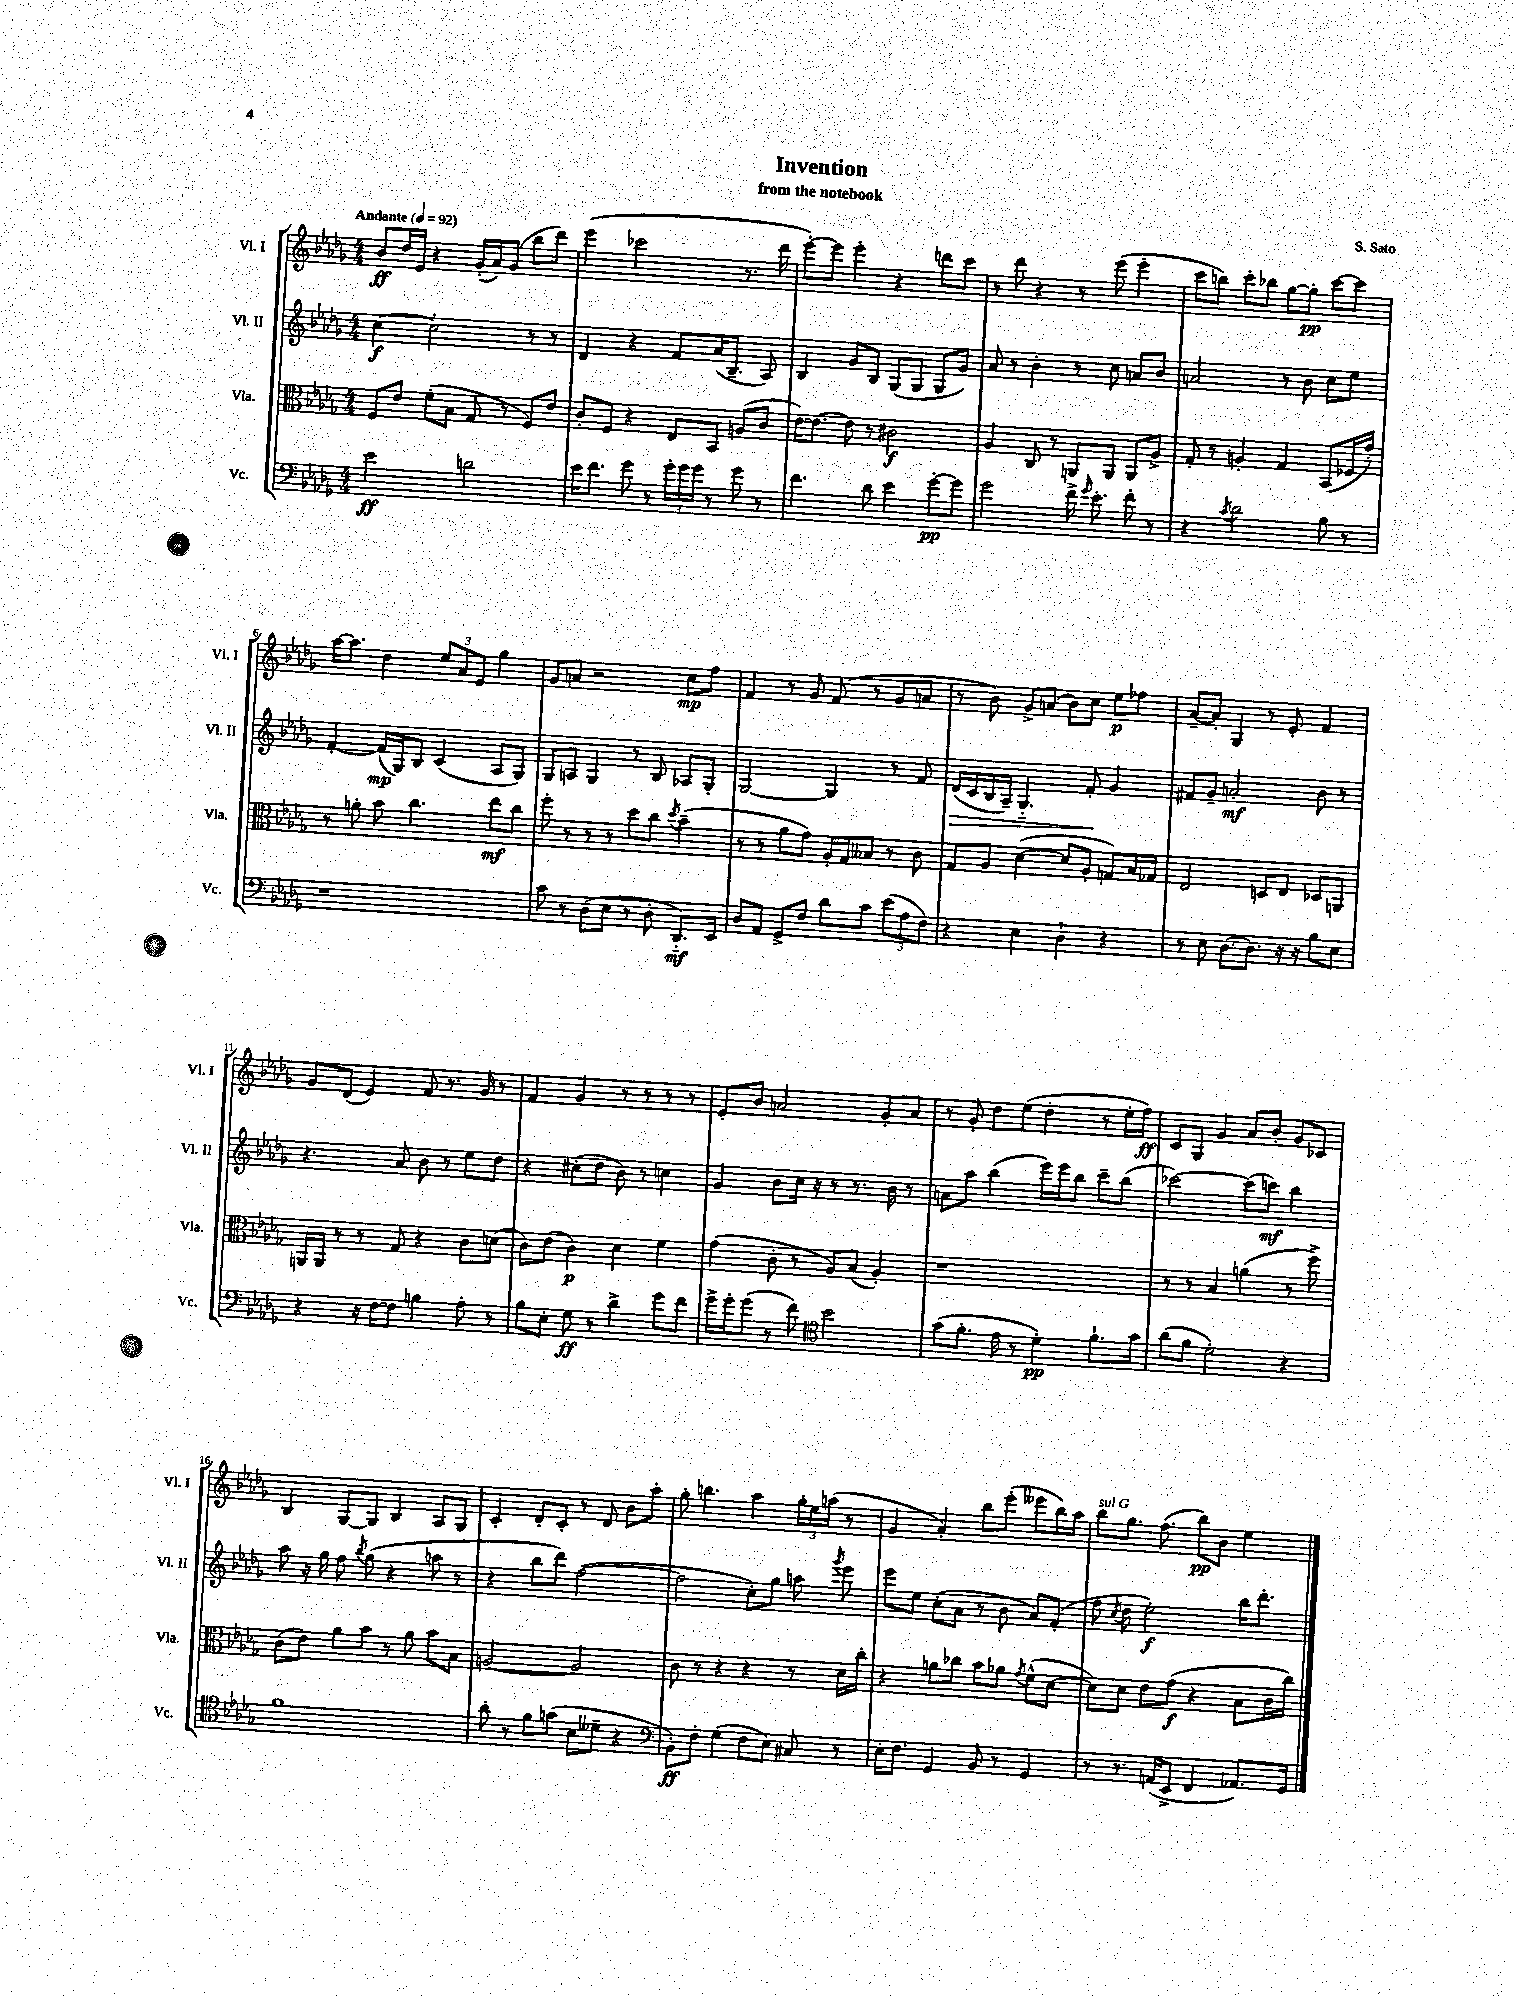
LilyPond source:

\header { title = "Invention" composer = "S. Sato" subtitle = "from the notebook" }
<<
\new StaffGroup <<
\new Staff = "s0" \with { instrumentName = "Vl. I" shortInstrumentName = "Vl. I" } {
    \clef treble \key des \major \numericTimeSignature \time 4/4 \tempo "Andante" 4 = 92
    \autoBeamOff bes'8[\ff des''16 ees'16] r4 ges'16[-.( aes'16) ges'8]( bes''8[ des'''8]) |
    ees'''4( ces'''2 r8. des'''16 |
    ees'''8[~-.) ees'''8] ees'''4-. r4 d'''8[ c'''8] |
    r8 des'''8 r4 r8 ees'''8( ees'''4-. |
    c'''8[ b''8]) c'''8[-. bes''8] ges''8[~ ges''8]-.\pp c'''8[~ c'''8] |
    aes''16[~ aes''8.] des''4 \tuplet 3/2 { ees''8[ aes'8 ees'8] } ges''4 |
    ges'8[ a'8] r2 c''8[\mp f''8] |
    f'4 r8 ges'8 f'8( r8 ges'8[ a'8] |
    r8 bes'8) ges'8[-> a'8]( bes'8[) c''8] ees''8[\p fes''8] |
    aes'8[~-- aes'8]-. ges4 r8 ees'8-. f'4 |
    ges'8[ des'8]( ees'4) f'8 r8. ges'16 r8 |
    f'4 ges'4 r8 r8 r8 r8 |
    ees'8[-. bes'8] a'2 ges'8[-. a'8] |
    r8 ges'8-. des''8[ ees''8]( des''4-. r8 ees''16[-. f''16]\ff) |
    c'8[ ges8] ges'4 aes'8[ bes'8]-. ges'8[ ces'8] |
    bes4 ges8[~ ges8] bes4 aes8[ ges8] |
    c'4-. des'8[-. c'8]-. r8 des'8 bes'8[ aes''8]-. |
    ges''8-. b''4. aes''4 \tuplet 3/2 { ges''16[-. ees''16 a''16]( } r8 |
    ges'4 aes'4-.) bes''8[ ees'''8]-.( eeses'''8[ bes''16) aes''16] |
    bes''8[^\markup { \italic "sul G" } ges''8.] f''8.( bes''8[\pp) bes'8] ees''4 \bar "|." |
}
\new Staff = "s1" \with { instrumentName = "Vl. II" shortInstrumentName = "Vl. II" } {
    \clef treble \key des \major \numericTimeSignature \time 4/4
    \autoBeamOff c''4~\f c''2-. r8 r8 |
    des'4 r4 f'8[ aes'16( bes8.]-- aes8) |
    bes4 ges'8[ bes8] ges8[( ges8] ges8[ ges'8]) |
    aes'8 r8 bes'4-. r8 c''8 a'8[ bes'8] |
    a'2 r8 bes'8 c''8[ ees''8] |
    f'4~-. f'16[\mp( ges16) bes8] c'4( aes8[ ges8]) |
    ges8[ a8] ges4 r8 bes8 aes8[ ges8]-. |
    ges2~ ges4 r8 f'8 |
    des'16[\>( c'16 bes16 aes16]--) ges4.-_ f'8-.\! ges'4 |
    fis'8[ ges'8]-- a'2-.\mf bes'8 r8 |
    r4. aes'8 bes'8 r8 ees''8[ des''8] |
    r4 cis''8[-.( des''8] bes'8) r8 c''4 |
    ges'4 bes'8[ c''16] r16 r8 r8. bes'16 r8 |
    a'8[ aes''8] bes''4( ees'''16[) ees'''16 bes''8] c'''8[-- bes''8]( |
    ces'''2~) ces'''8[( c'''8]\mf) bes''4 |
    aes''8 r16 ges''16 f''8 \acciaccatura { bes''8 } ges''8( r4 a''8 r8 |
    r4 bes''8[ des'''8]) f''2~( |
    f''2 c''8[-.) ges''8] a''8 \acciaccatura { ges'''8 } ees'''8 |
    ees'''8[ ees''8] c''8[-.( aes'8] r8 bes'8 aes'8[) f'8]-.( |
    f''8 \acciaccatura { c''8 } des''8 ees''2-.\f) bes''16[ des'''8.]-. \bar "|." |
}
\new Staff = "s2" \with { instrumentName = "Vla." shortInstrumentName = "Vla." } {
    \clef alto \key des \major \numericTimeSignature \time 4/4
    \autoBeamOff f8[ ees'8] f'8[-.( bes8] ges8 r8 f8[) ees'8] |
    c'8[-. f8] r4 ees8[ bes,8] a8[( c'8] |
    ees'16[~) ees'8.]~ ees'8 r8 cis'2\f |
    aes4 c8 r8 a,8[ a,8] a,8[ aes8]-> |
    ges8-. r8 a4-. ges4 bes,8[( fes16 ges'16]-.) |
    r8 a'8-. bes'8 c''4. ees''8[\mf c''8] |
    f''8-. r8 r8 r8 des''8[ c''8] \acciaccatura { des''8 } bes'4--( |
    r8 r8 aes'8[ ges'8]) aes16[-. ges16 beses8] r8 c'8 |
    ges8[ aes8] des'4~( des'8[ aes8]-. g8[) bes16 ges16] |
    ees2 d8[ ees8] des8[ a,8] |
    a,16[ a,16] r8 r8 ges8 r4 c'8[ d'8]( |
    c'8[) ees'8]( c'4\p) des'4 f'4 |
    ges'4( c'8-. r8 aes8[) bes8]( aes4-.) |
    r1 |
    r8 r8 bes4 a'4( r8 f''8->) |
    c'8[( ees'8]) aes'8[ bes'8] r8 aes'8 bes'8[ bes8] |
    a2~ a2 |
    c'8 r8 r4 r4 r8 des'16[ c''16]-. |
    r4 a'8[ ces''8] bes'8[ aes'8] \acciaccatura { ges'8 } f'8[-^( des'8]~ |
    des'8[) des'8] ees'8[ ges'8]\f( r4 bes8[ c'16 c''16]) \bar "|." |
}
\new Staff = "s3" \with { instrumentName = "Vc." shortInstrumentName = "Vc." } {
    \clef bass \key des \major \numericTimeSignature \time 4/4
    \autoBeamOff ees'2\ff d'2 |
    ees'16[ f'8.] ges'8 r8 \tuplet 3/2 { ges'16[-. ges'16 ges'16] } r8 ges'8 r8 |
    f'4. des'8 ees'4 ges'8[~-.\pp ges'8] |
    ges'2 f'16-> \grace { ges'16 } ees'8.-. f'8-. r8 |
    r4 \acciaccatura { c'8 } des'2 bes8 r8 |
    r1 |
    c'8 r8 des8[( ees8] r8 des8-. des,8.[-_\mf) ees,16] |
    des8[ aes,8] ges,8[-> f8] des'8[ c'8] \tuplet 3/2 { ees'8[( aes8 f8]) } |
    r4 ees4 des4-! r4 |
    r8 ees8 des8.[~ des8.] r16 r16 bes8[ ees8] |
    r4 r16 f16[~ f8] b4 aes8-. r8 |
    bes8[ ees8]-. ges8\ff r8 des'4-> ges'8[ f'8] |
    ges'16[-> ges'16-. ges'8]( r8 f'8) \clef tenor bes'2 |
    ges'8[( f'8.]-. ees'16 r8 des'4-.\pp) f'8.[-! ges'16] |
    aes'8[( f'8] des'2-.) r4 |
    f'1 |
    aes'8-. r8 f'8[ g'8]( bes8[ deses'8]-- r4 |
    \clef bass bes,8[-.\ff) f8]-. ges4( f8[ ees8]) cis8 r8 |
    ees16[-. f8.] ges,4 bes,8 r8 ges,4 |
    r8 r8. a,16[( ees,8]-> f,4 aes,8.[) ges,16] \bar "|." |
}
>>
>>
